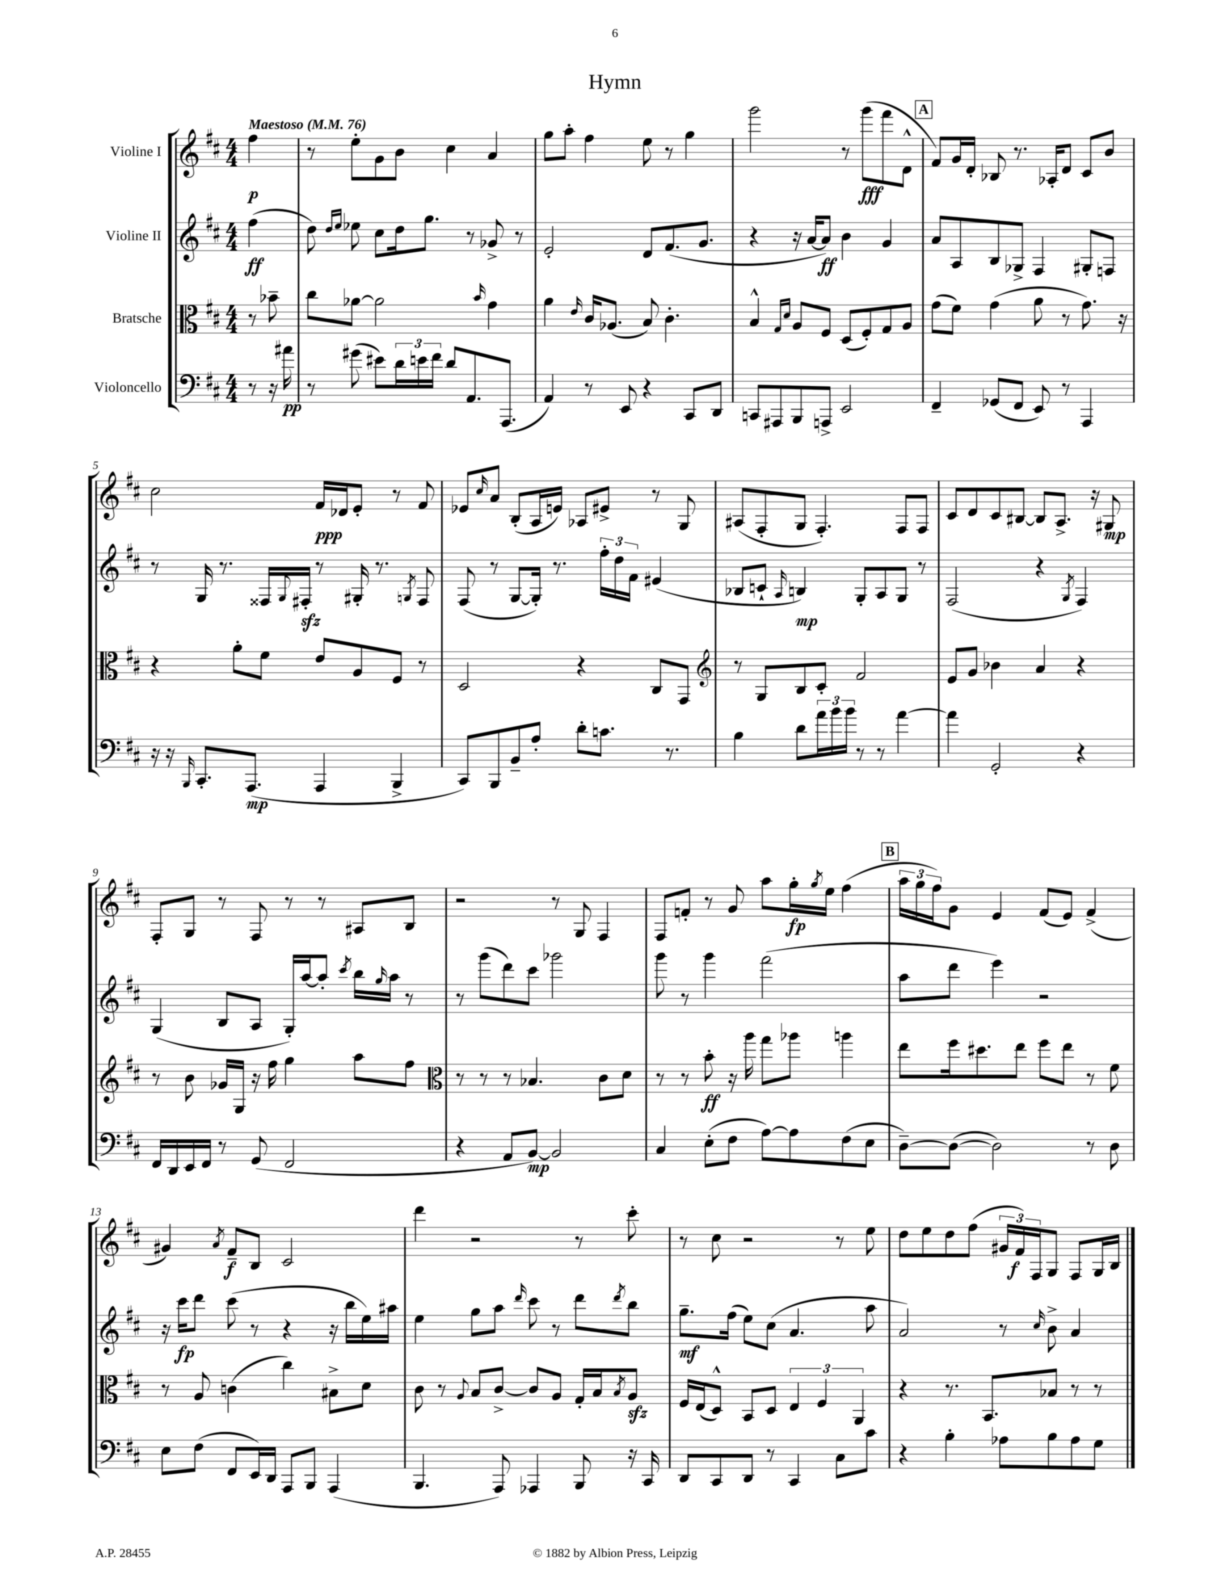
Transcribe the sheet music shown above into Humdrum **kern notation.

**kern	**kern	**kern	**kern
*staff4	*staff3	*staff2	*staff1
*clefF4	*clefC3	*clefG2	*clefG2
*k[f#c#]	*k[f#c#]	*k[f#c#]	*k[f#c#]
*M4/4	*M4/4	*M4/4	*M4/4
*MM76	*MM76	*MM76	*MM76
8r	8r	(4ff#\	4ff#\
16r	8b-~\	.	.
16a#\	.	.	.
=	=	=	=
8r	8cc#\L	8dd\)	8r
.	.	16qqdd/LL	.
.	.	16qqee/JJ	.
(8g#\	[8a-\J	8ee-\	8ee'\L
8e#\L)	2a-\]	8cc#\L	8g\
24d\L	.	16dd\k	8b\J
24e\	.	.	.
.	.	8.gg\J	.
24f#\JJ	.	.	.
8d/L	.	.	4cc#\
8.AA/	.	8r	.
.	16qqb/	.	.
.	4g\	8g-^/	4a/
(8.AAA/J	.	.	.
.	.	8r	.
=	=	=	=
4AA/)	4a\	2e'/	8gg\L
.	.	.	8aa'\J
.	16qqe/	.	.
8r	16c#/LK	.	4ff#\
.	(8.A-/J	.	.
8EE/	.	.	.
4r	8B/)	8d/L	8ee\
.	4.c#'\	(8.f#/	8r
8CC#/L	.	.	4gg\
.	.	8.g/J	.
8DD/J	.	.	.
=	=	=	=
8CC/L	4B^^/	4r	2ggg\
8AAA#/	.	.	.
.	16qqG/LL	.	.
.	16qqd/JJ	.	.
8BBB/	8A/L	16r	.
.	.	[16a/LK	.
8AAA^/J	8F#/J	8a/]J)	.
2EE/	(8D/L	4b\	8r
.	8F#'/)	.	(8ggg\L
.	8G/	4g/	8fff#\
.	8A/J	.	8d^^\J
=	=	=	=
4FF#~/	(8g\L	8a/L	8f#/L)
.	8f#\J)	8A/	16g/L
.	.	.	16d'/JJ
(8GG-/L	(4g\	8B/	8B-/
8FF#/J	.	8G-^/J	8.r
8EE/)	8a\	4F#/	.
.	.	.	16A-'/LK
8r	8r	.	8d/J
4AAA/	8.g\)	8G#'/L	8c#/L
.	.	8F/J	8b/J
.	16r	.	.
=	=	=	=
16r	4r	8r	2cc#\
16r	.	.	.
16qqBBB/	.	.	.
8.CC#'/L	.	16G/	.
.	.	8.r	.
.	8a'\L	.	.
(8.AAA/J	.	.	.
.	8f#\J	16F##/LL	.
.	.	8qqG/	.
.	.	16F#'/JJ	.
4AAA/	8e/L	8r	16f#/LL
.	.	.	16d-/J
.	8A/	16G#'/	8e'/J
.	.	8.r	.
4BBB^/	8F#/J	.	8r
.	.	8qG/	.
.	8r	8F#/	8f#/
=	=	=	=
8CC#/L)	2D/	(8F#/	8e-/L
.	.	.	16qqcc#/
8BBB/	.	8r	8a/J
8BB~/	.	[8G/L	(8B'/L
8A'/J	.	16G'/]Jk)	16A/L
.	.	8.r	16e/JJ)
8d'\L	4r	.	8A-/L
8.c\J	.	24ff#'\LL	8e#^/J
.	.	24dd\	.
.	.	24f#\JJ	.
.	8C#/L	(4e#/	8r
8.r	.	.	.
.	8GG/J	.	8G/
=	=	=	=
*	*clefG2	*	*
4B\	8r	8B-/L	(8A#/L
.	8G/L	8c`/J	8F#'/
.	.	16qqA/	.
8d\L	8B/	4B/)	8G/J
24a\L	8c#'/J	.	4.F#'/)
24b\	.	.	.
24b\JJ	.	.	.
8r	2f#/	8G'/L	.
8r	.	8A/	.
[4a\	.	8G/J	8F#/L
.	.	8r	8F#/J
=	=	=	=
4a\]	8e/L	(2F#/	8c#/L
.	8g/J	.	8d/
2GG'/	4b-\	.	8c#/
.	.	.	[8B#/J
.	4a/	4r	8B#/]L
.	.	.	8.A^/J
.	.	8qG/	.
4r	4r	4F#/)	.
.	.	.	16r
.	.	.	8G#/
=	=	=	=
16FF#/LL	8r	(4G/	8F#'/L
16DD/	.	.	.
16EE/	8b\	.	8G/J
16FF#/JJ	.	.	.
8r	16g-/LL	8B/L	8r
.	16G/JJ	.	.
(8GG/	16r	8A/J	8F#/
.	16ff#\	.	.
2FF#/	4gg\	16G'/LL)	8r
.	.	[16aa/J	.
.	.	8aa'/]J	8r
.	.	8qccc#/	.
.	8aa\L	16bb\LL	8A#/L
.	.	16qqgg/	.
.	.	16aa\JJ	.
.	8ff#\J	8r	8B/J
=	=	=	=
*	*clefC3	*	*
4r	8r	8r	2r
.	8r	(8ggg\L	.
8AA/L	8r	8ddd\)	.
[8BB/J)	4.B-/	8ccc#\J	.
2BB/]	.	2ggg-\	8r
.	.	.	8G/
.	8c#\L	.	4F#/
.	8d\J	.	.
=	=	=	=
4C#/	8r	8ggg\	8F#/L
.	8r	8r	8f'/J
(8E'\L	8b'\	4ggg\	8r
8F#\J	16r	.	8g/
.	16aa\	.	.
[8A\L)	8gg\L	(2fff#\	8aa\L
8A\]	8aa-\J	.	16gg'\L
.	.	.	8qgg/
.	.	.	16ee\JJ
(8F#\	4aa\	.	(4ff#\
8E\J	.	.	.
=	=	=	=
[8D~\L)	8ee\L	8aa\L	24aa\LL
.	.	.	24gg\
.	.	.	24ff#\J)
(8D\_J	16ff#\k	8ddd\J	8g\J
.	8.dd#\	.	.
2D\])	.	4eee\)	4e/
.	8ee\J	.	.
.	8ff#\L	2r	(8f#/L
.	8ee\J	.	8e/J)
8r	8r	.	(4f#^/
8D\	8f#\	.	.
=	=	=	=
8E\L	8r	16r	4g#/)
.	.	16ccc#\LK	.
(8F#\J	8A/	8ddd\J	.
.	.	.	8qa/
8FF#/L	(4c\	(8ccc#\	8f#~/L
16EE/L)	.	8r	8B/J
16DD/JJ	.	.	.
8AAA/L	4cc#\)	4r	2c#/
8BBB/J	.	.	.
(4AAA/	8B#^\L	16r	.
.	.	16bb\LL	.
.	8d\J	16ee\)	.
.	.	16aa#\JJ	.
=	=	=	=
4.BBB/	8c#\	4ee\	4ddd\
.	8r	.	.
.	8qqA/	.	.
.	8B/L	8gg\L	2r
8AAA/)	[8c#^/J	8aa\J	.
.	.	16qqddd/	.
4AAA-/	8c#/]L	8ccc#\	.
.	8A/J	8r	.
8BBB/	16G'/LL	8ddd\L	8r
.	16B/J	.	.
.	8qB/	8qddd/	.
16r	8A/J	8bb\J	8ccc#'\
16CC#/	.	.	.
=	=	=	=
8DD/L	16F#/LL	8.gg~\L	8r
.	(16E/J	.	.
8CC#/	8D^^/J)	.	8cc#\
.	.	(16ff#\Jk	.
8DD/J	8BB/L	8ee\L)	2r
8r	8D/J	(8cc#\J	.
4CC#/	6E/	4.a/	.
.	6F#/	.	.
8C#\L	.	.	8r
.	6AA/	.	.
8c#\J	.	8aa\	8ee\
=	=	=	=
4r	4r	2a/)	8dd\L
.	.	.	8ee\
4B'\	8.r	.	8dd\
.	.	.	(8ff#\J
.	8.BB/L	.	.
8A-\L	.	8r	24g#/LL
.	.	.	24f#/)
.	.	.	24F#/J
.	.	16qqcc#/	.
8B\	8B-/J	8b^\	8G/J
8A-\	8r	4a/	8F#/L
8G\J	8r	.	16G/L
.	.	.	16B/JJ
==	==	==	==
*-	*-	*-	*-
